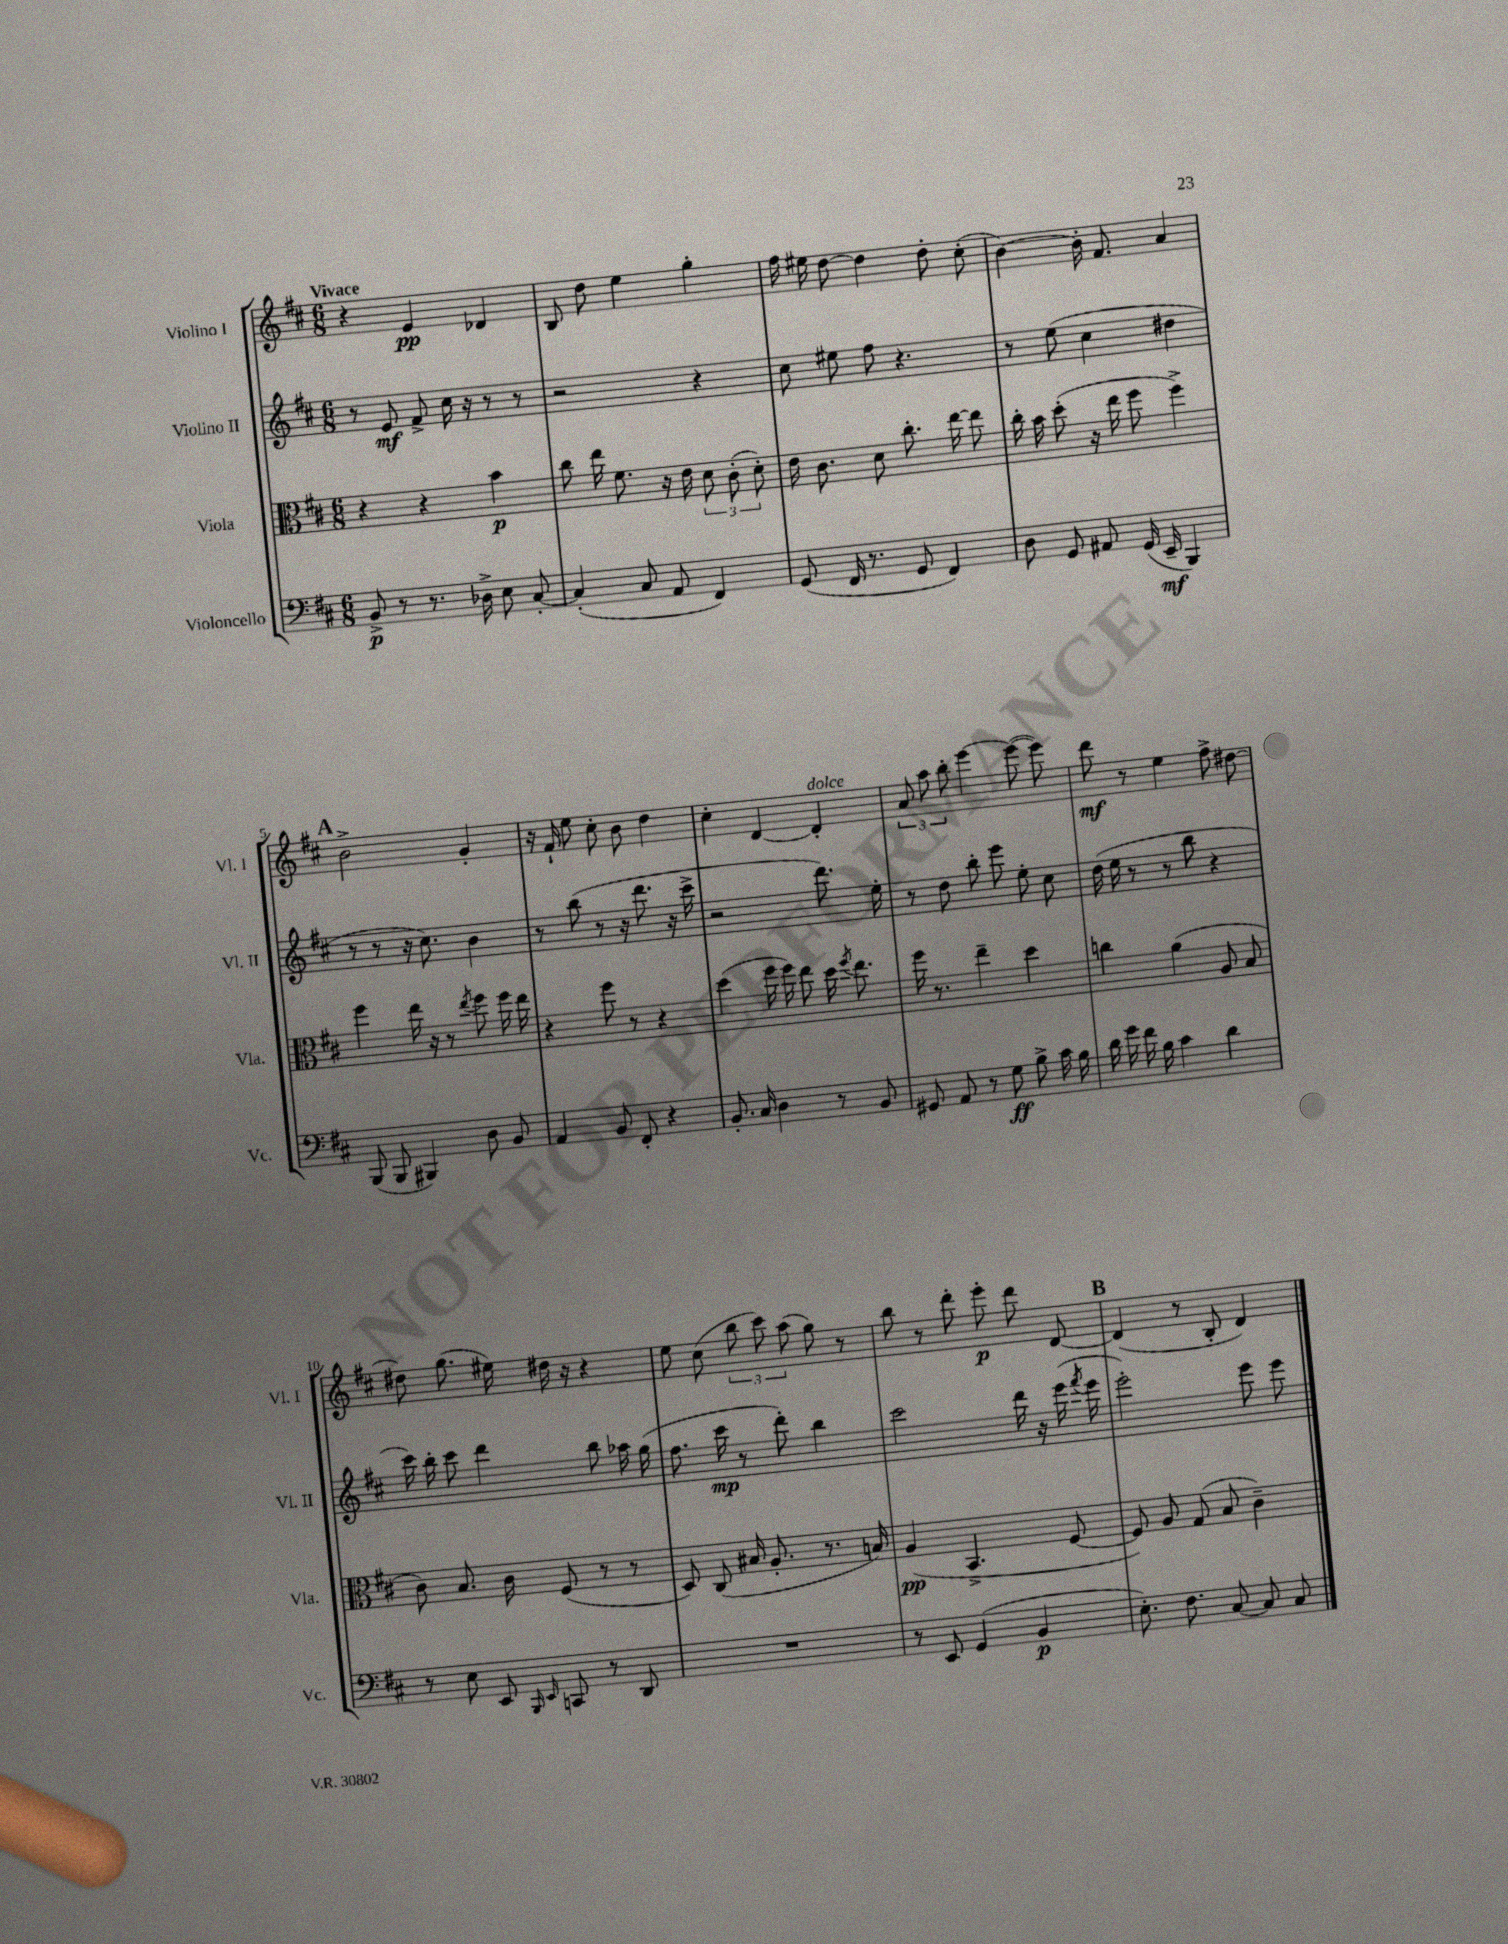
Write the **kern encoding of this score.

**kern	**dynam	**kern	**dynam	**kern	**dynam	**kern	**dynam
*part4	*part4	*part3	*part3	*part2	*part2	*part1	*part1
*staff4	*staff4	*staff3	*staff3	*staff2	*staff2	*staff1	*staff1
*I"Violoncello	*	*I"Viola	*	*I"Violino II	*	*I"Violino I	*
*I'Vc.	*	*I'Vla.	*	*I'Vl. II	*	*I'Vl. I	*
*clefF4	*	*clefC3	*	*clefG2	*	*clefG2	*
*k[f#c#]	*	*k[f#c#]	*	*k[f#c#]	*	*k[f#c#]	*
*M6/8	*	*M6/8	*	*M6/8	*	*M6/8	*
=1	=1	=1	=1	=1	=1	=1	=1
!	!	!	!	!	!	!LO:TX:a:B:t=Vivace	!
8BB^/	p	4r	.	8r	.	4r	.
8r	.	.	.	8e/	mf	.	.
8.r	.	4r	.	8f#^/	.	4e/	pp
.	.	.	.	16cc#\	.	.	.
16D-X^\	.	.	.	16r	.	.	.
8E\	.	4b\	p	8r	.	4d-X/	.
[8C#'/	.	.	.	8r	.	.	.
=2	=2	=2	=2	=2	=2	=2	=2
(4C#'/]	.	8cc#\	.	2r	.	8B/	.
.	.	16ee\	.	.	.	8dd\	.
.	.	8.f#\	.	.	.	.	.
8C#/	.	.	.	.	.	4ee\	.
8AA/	.	16r	.	.	.	.	.
.	.	16e\	.	.	.	.	.
4FF#/)	.	12d\	.	4r	.	4gg'\	.
.	.	(12c#'\	.	.	.	.	.
.	.	12d'\)	.	.	.	.	.
=3	=3	=3	=3	=3	=3	=3	=3
(8GG/	.	16e\	.	8cc#\	.	16ff#\	.
.	.	8.c#\	.	.	.	16ee#X\	.
16FF#/	.	.	.	8ee#X\	.	[8dd\	.
8.r	.	.	.	.	.	.	.
.	.	8d\	.	8ff#\	.	4dd\]	.
8GG/	.	8.cc#'\	.	4.r	.	.	.
4FF#/)	.	.	.	.	.	8dd'\	.
.	.	[16ee\	.	.	.	.	.
.	.	8ee\]	.	.	.	(8cc#'\	.
=4	=4	=4	=4	=4	=4	=4	=4
8D\	.	16cc#'\	.	8r	.	[4b\)	.
.	.	16b\	.	.	.	.	.
8GG/	.	(8dd'\	.	(8ee\	.	.	.
8AA#X/	.	16r	.	4cc#\	.	16b'\]	.
.	.	16ee\	.	.	.	8.f#/	.
(16GG/	.	8ff#\	.	.	.	.	.
16EE~/	mf	.	.	.	.	.	.
4BBB/)	.	4ff#^\)	.	4dd#X\	.	4a/	.
!!LO:LB:g=z
!!LO:REH:place=s1:t=A
=5	=5	=5	=5	=5	=5	=5	=5
(8BBB/	.	4ff#\	.	8r	.	2b^\	.
8BBB/	.	.	.	8r	.	.	.
4BBB#X/)	.	16ee\	.	16r	.	.	.
.	.	16r	.	8.cc#\)	.	.	.
.	.	8r	.	.	.	.	.
.	.	8qee/	.	.	.	.	.
8D\	.	8ff#\	.	4b\	.	4g'/	.
8BB/	.	16ff#\	.	.	.	.	.
.	.	16ee\	.	.	.	.	.
=6	=6	=6	=6	=6	=6	=6	=6
4AA/	.	4r	.	8r	.	16r	.
.	.	.	.	.	.	16f#`/	.
.	.	.	.	(8bb\	.	8ee\	.
8BB/	.	8ff#\	.	8r	.	8cc#'\	.
8FF#'/	.	8r	.	16r	.	8b\	.
.	.	.	.	8.ddd\	.	.	.
4r	.	4r	.	.	.	4dd\	.
.	.	.	.	16r	.	.	.
.	.	.	.	16ccc#^\	.	.	.
=7	=7	=7	=7	=7	=7	=7	=7
8.BB'/	.	(4dd\	.	2r	.	4cc#'\	.
16C#/	.	.	.	.	.	.	.
4D\	.	16ff#\	.	.	.	[4d/	.
.	.	16ff#\)	.	.	.	.	.
.	.	8ee\	.	.	.	.	.
!	!	!	!	!	!	!LO:TX:a:i:t=dolce	!
8r	.	16dd\	.	8.ddd\)	.	4d'/]	.
.	.	8qff#/	.	.	.	.	.
.	.	8.ee\	.	.	.	.	.
8BB/	.	.	.	.	.	.	.
.	.	.	.	16ee'\	.	.	.
=8	=8	=8	=8	=8	=8	=8	=8
8GG#X/	.	16ff#\	.	8r	.	12a/	.
.	.	8.r	.	.	.	.	.
.	.	.	.	.	.	12aa\	.
8AA/	.	.	.	8dd\	.	.	.
.	.	.	.	.	.	12bb'\	.
8r	.	4ee~\	.	8bb'\	.	[4eee\	.
8G\	ff	.	.	8eee\	.	.	.
8B^\	.	4dd\	.	8ee'\	.	(8eee\_	.
16c#\	.	.	.	8cc#\	.	8eee\])	.
16B\	.	.	.	.	.	.	.
=9	=9	=9	=9	=9	=9	=9	=9
16d\	.	4ccn\	.	(16dd\	.	8ddd\	mf
16g\	.	.	.	16ee\	.	.	.
16f#\	.	.	.	8r	.	8r	.
16B\	.	.	.	.	.	.	.
4c#\	.	(4a\	.	8r	.	4ee\	.
.	.	.	.	8bb\	.	.	.
4d\	.	8A/	.	4r	.	8ff#^\	.
.	.	8B/	.	.	.	[8dd#X\	.
!!LO:LB:g=z
=10	=10	=10	=10	=10	=10	=10	=10
8r	.	8c#\)	.	16ccc#\)	.	8dd#X\]	.
.	.	.	.	16bb'\	.	.	.
8E\	.	8.B/	.	8ccc#\	.	(8.gg\	.
8EE/	.	.	.	4ddd\	.	.	.
.	.	16c#\	.	.	.	16ee#X\)	.
16qqBBB/	.	.	.	.	.	.	.
16qqEE/	.	.	.	.	.	.	.
8CCn/	.	(8F#/	.	.	.	16dd#X\	.
.	.	.	.	.	.	16r	.
8r	.	8r	.	8bb\	.	4r	.
8DD/	.	8r	.	16aa-X\	.	.	.
.	.	.	.	(16gg\	.	.	.
=11	=11	=11	=11	=11	=11	=11	=11
2.r	.	8D/)	.	8.ff#\	.	8ee\	.
.	.	(8C#/	.	.	.	(8cc#\	.
.	.	.	.	16ccc#\	mp	.	.
.	.	16B#X/	.	8r	.	12bb\	.
.	.	8.A'/	.	.	.	.	.
.	.	.	.	.	.	12ccc#\)	.
.	.	.	.	8ddd'\)	.	.	.
.	.	.	.	.	.	(12aa\	.
.	.	8.r	.	4bb\	.	8gg\)	.
.	.	.	.	.	.	8r	.
.	.	16Bn/)	.	.	.	.	.
=12	=12	=12	=12	=12	=12	=12	=12
8r	.	(4A/	pp	2ccc#\	.	8bb\	.
8EE/	.	.	.	.	.	8r	.
(4GG/	.	4.BB^/	.	.	.	8ddd'\	.
.	.	.	.	.	.	8eee'\	p
4BB/	p	.	.	16ddd\	.	8ddd\	.
.	.	.	.	16r	.	.	.
.	.	[8F#/	.	(16eee\	.	[8d/	.
.	.	.	.	8qfff#/	.	.	.
.	.	.	.	16eee\	.	.	.
!!LO:REH:place=s1:t=B
=13	=13	=13	=13	=13	=13	=13	=13
8.E'\)	.	8F#/])	.	2eee'\)	.	(4d/]	.
.	.	8A/	.	.	.	.	.
8.F#\	.	.	.	.	.	.	.
.	.	(8G/	.	.	.	8r	.
[8C#/	.	8B/	.	.	.	8B'/	.
8C#/]	.	4c#~\)	.	8eee\	.	4d/)	.
8C#/	.	.	.	8eee\	.	.	.
==	==	==	==	==	==	==	==
*-	*-	*-	*-	*-	*-	*-	*-
